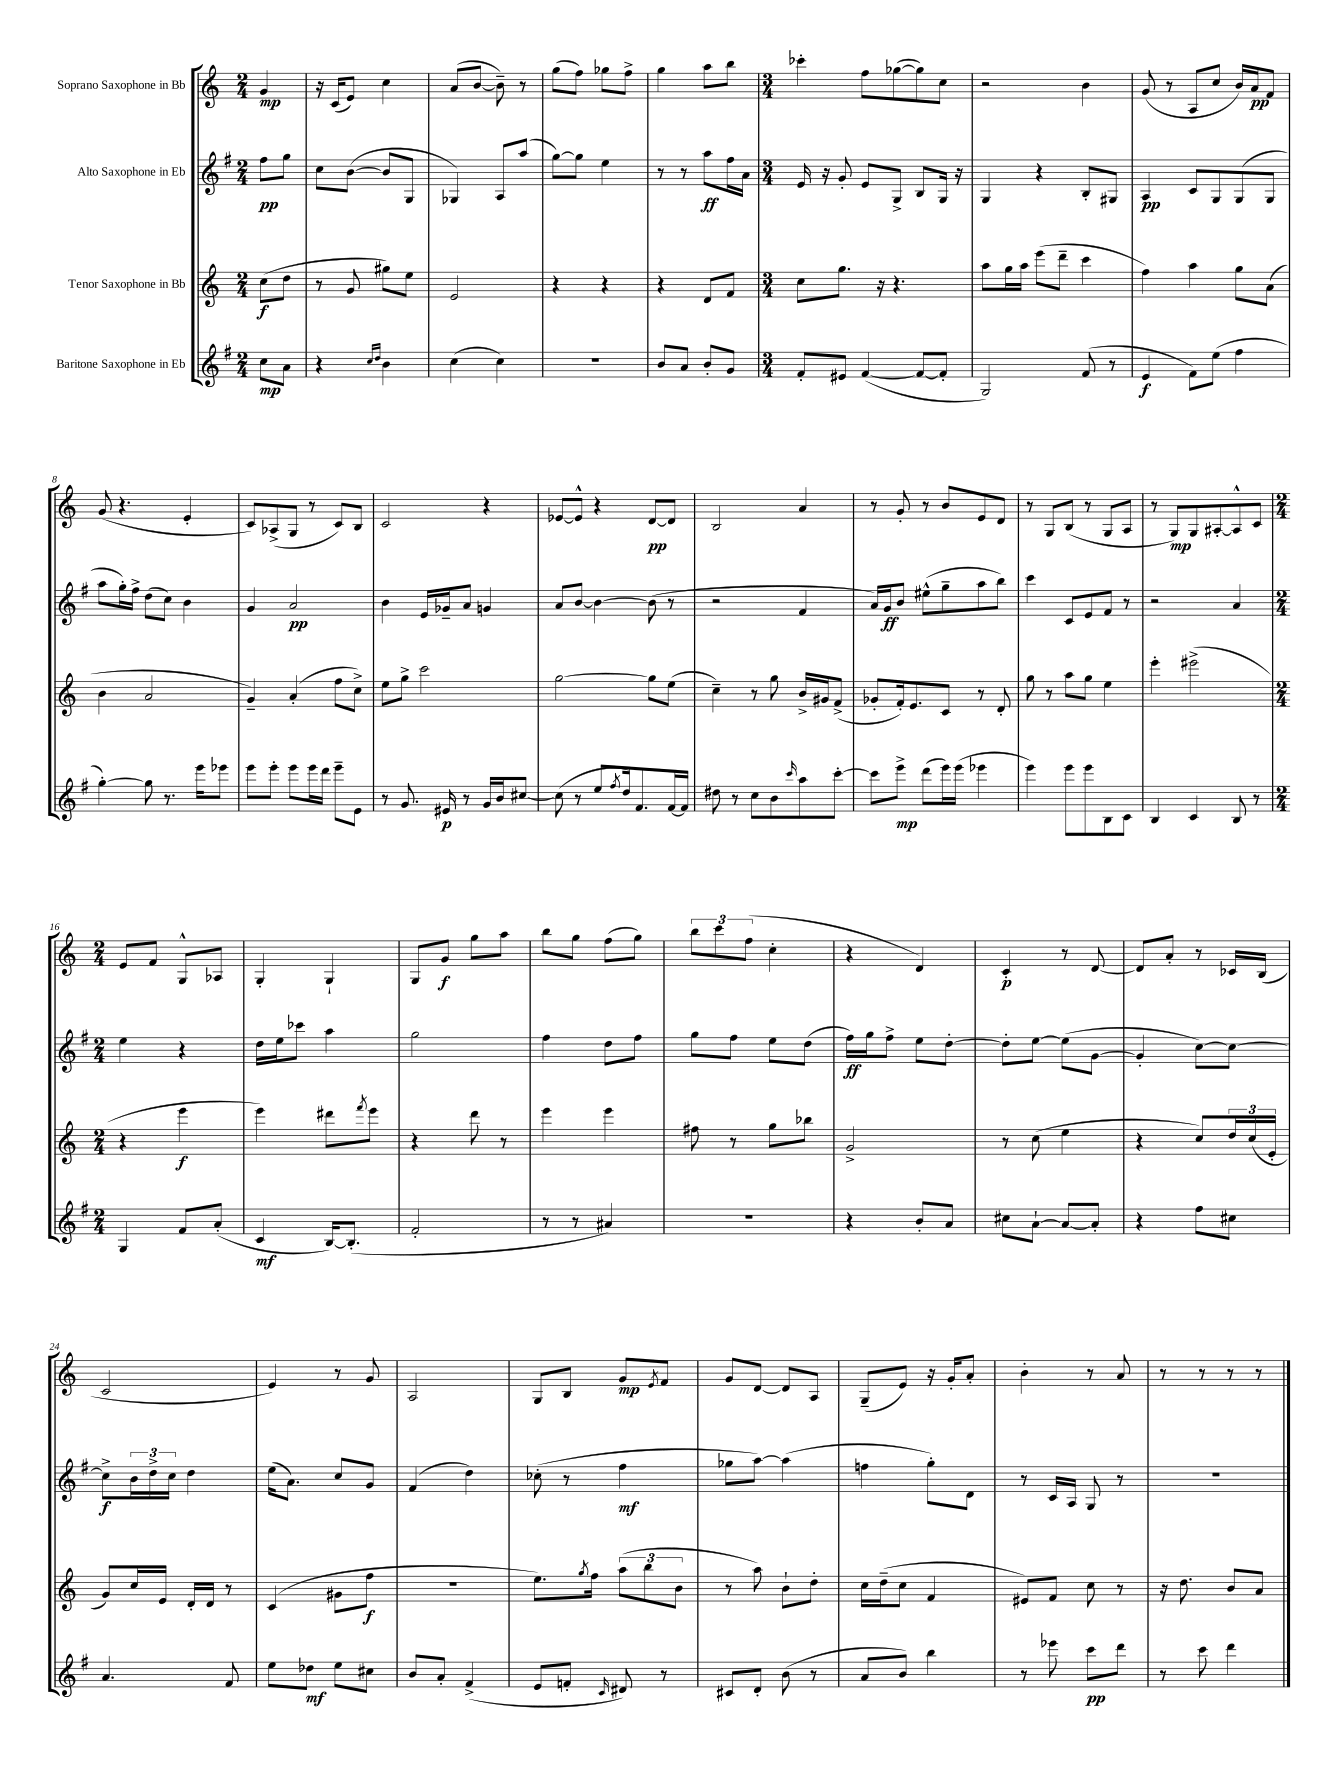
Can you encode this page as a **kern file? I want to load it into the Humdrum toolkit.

**kern	**dynam	**kern	**dynam	**kern	**dynam	**kern	**dynam
*part4	*part4	*part3	*part3	*part2	*part2	*part1	*part1
*staff4	*staff4	*staff3	*staff3	*staff2	*staff2	*staff1	*staff1
*I"Baritone Saxophone in Eb	*	*I"Tenor Saxophone in Bb	*	*I"Alto Saxophone in Eb	*	*I"Soprano Saxophone in Bb	*
*clefG2	*	*clefG2	*	*clefG2	*	*clefG2	*
*k[f#]	*	*k[]	*	*k[f#]	*	*k[]	*
*M2/4	*	*M2/4	*	*M2/4	*	*M2/4	*
=	=	=	=	=	=	=	=
8cc\L	mp	(8cc\L	f	8ff#\L	pp	4g/	mp
8a\J	.	8dd\J	.	8gg\J	.	.	.
=1	=1	=1	=1	=1	=1	=1	=1
4r	.	8r	.	8cc\L	.	16r	.
.	.	.	.	.	.	(16c/KL	.
.	.	8g/	.	([8b\J	.	8e/J)	.
16qqcc/LL	.	.	.	.	.	.	.
16qqdd/JJ	.	.	.	.	.	.	.
4b\	.	8gg#X\L)	.	8b/L]	.	4cc\	.
.	.	8ee\J	.	8G/J	.	.	.
=2	=2	=2	=2	=2	=2	=2	=2
(4cc\	.	2e/	.	4G-X/)	.	(8a/L	.
.	.	.	.	.	.	[8b/J	.
4cc\)	.	.	.	8A/L	.	8b~\])	.
.	.	.	.	(8aa/J	.	8r	.
=3	=3	=3	=3	=3	=3	=3	=3
2r	.	4r	.	[8gg\L)	.	(8gg\L	.
.	.	.	.	8gg\J]	.	8ff\J)	.
.	.	4r	.	4ee\	.	8gg-X\L	.
.	.	.	.	.	.	8ff^\J	.
=4	=4	=4	=4	=4	=4	=4	=4
8b/L	.	4r	.	8r	.	4gg\	.
8a/J	.	.	.	8r	.	.	.
8b'/L	.	8d/L	.	8aa\L	ff	8aa\L	.
8g/J	.	8f/J	.	16ff#\L	.	8bb\J	.
.	.	.	.	16a\JJ	.	.	.
=5	=5	=5	=5	=5	=5	=5	=5
*M3/4	*	*M3/4	*	*M3/4	*	*M3/4	*
8f#'/L	.	8cc\L	.	16e/	.	4ccc-X'\	.
.	.	.	.	16r	.	.	.
8e#X/J	.	8.gg\J	.	8g'/	.	.	.
([4f#/	.	.	.	8e/L	.	8ff\L	.
.	.	16r	.	.	.	.	.
.	.	4.r	.	8G^/J	.	([8gg-X\	.
8f#/L_	.	.	.	8B/L	.	8gg-\])	.
8f#'/J]	.	.	.	16G/Jk	.	8cc\J	.
.	.	.	.	16r	.	.	.
=6	=6	=6	=6	=6	=6	=6	=6
2G/)	.	8aa\L	.	4G/	.	2r	.
.	.	16gg\L	.	.	.	.	.
.	.	16aa\JJ	.	.	.	.	.
.	.	(8eee\L	.	4r	.	.	.
.	.	8ddd~\J	.	.	.	.	.
(8f#/	.	4ccc\	.	8B'/L	.	4b\	.
8r	.	.	.	8G#X/J	.	.	.
=7	=7	=7	=7	=7	=7	=7	=7
4e/	f	4ff\)	.	4A/	pp	(8g/	.
.	.	.	.	.	.	8r	.
8f#\L)	.	4aa\	.	8c/L	.	8A/L	.
(8ee\J	.	.	.	8G/	.	8cc/J	.
4ff#\	.	8gg\L	.	(8G/	.	16b/LL)	.
.	.	.	.	.	.	16a/J	pp
.	.	(8a\J	.	8G/J	.	8f/J	.
!!LO:LB:g=z
=8	=8	=8	=8	=8	=8	=8	=8
[4gg'\)	.	4b\	.	8aa\L	.	(8g/	.
.	.	.	.	16gg'\L)	.	4.r	.
.	.	.	.	16ff#^\JJ	.	.	.
8gg\]	.	2a/	.	(8dd\L	.	.	.
8.r	.	.	.	8cc\J)	.	.	.
.	.	.	.	4b\	.	4e'/	.
16eee\KL	.	.	.	.	.	.	.
8eee-X\J	.	.	.	.	.	.	.
=9	=9	=9	=9	=9	=9	=9	=9
8eee\L	.	4g~/)	.	4g/	.	8c/L)	.
8eee'\J	.	.	.	.	.	(8A-X^/	.
8eee\L	.	(4a'/	.	2a/	pp	8G/J	.
16eee\L	.	.	.	.	.	8r	.
16ddd\JJ	.	.	.	.	.	.	.
8eee~\L	.	8ff\L	.	.	.	8c/L)	.
8e\J	.	8cc^\J)	.	.	.	8B/J	.
=10	=10	=10	=10	=10	=10	=10	=10
8r	.	8ee\L	.	4b\	.	2c/	.
8.g/	.	8gg^\J	.	.	.	.	.
.	.	2ccc\	.	16e/LL	.	.	.
16e#X/	p	.	.	16g-X~/J	.	.	.
8r	.	.	.	8a/J	.	.	.
16g/LL	.	.	.	4gn/	.	4r	.
16b/J	.	.	.	.	.	.	.
[8cc#X/J	.	.	.	.	.	.	.
=11	=11	=11	=11	=11	=11	=11	=11
(8cc#\]	.	[2gg\	.	8a/L	.	[8e-X/L	.
8r	.	.	.	[8b/J	.	8e-^^/J]	.
8ee/L	.	.	.	4b\_	.	4r	.
8qff#/	.	.	.	.	.	.	.
16dd/k)	.	.	.	.	.	.	.
8.f#/	.	.	.	.	.	.	.
.	.	8gg\L]	.	(8b\]	.	[8d/L	pp
[16f#/L	.	(8ee\J	.	8r	.	8d/J]	.
16f#/JJ]	.	.	.	.	.	.	.
=12	=12	=12	=12	=12	=12	=12	=12
8dd#X\	.	4cc~\)	.	2r	.	2B/	.
8r	.	.	.	.	.	.	.
8cc\L	.	8r	.	.	.	.	.
8b\	.	8gg\	.	.	.	.	.
16qqccc/	.	.	.	.	.	.	.
8aa\	.	16b^/LL	.	4f#/	.	4a/	.
.	.	16g#X/J	.	.	.	.	.
[8ccc'\J	.	(8f^/J	.	.	.	.	.
=13	=13	=13	=13	=13	=13	=13	=13
8ccc\L]	.	8g-X'/L	.	16a/LL)	.	8r	.
.	.	.	.	16g/J	ff	.	.
8eee^\J	mp	16f'/k)	.	8b/J	.	8g'/	.
.	.	8.e/	.	.	.	.	.
(8ddd\L	.	.	.	(8ee#X^^\L	.	8r	.
16eee\L)	.	8c/J	.	8gg~\	.	8b/L	.
(16eee\JJ	.	.	.	.	.	.	.
4eee-X\	.	8r	.	8aa\	.	8e/	.
.	.	8d'/	.	8bb\J)	.	8d/J	.
=14	=14	=14	=14	=14	=14	=14	=14
4eee\)	.	8gg\	.	4ccc\	.	8r	.
.	.	8r	.	.	.	8G/L	.
8eee\L	.	8aa\L	.	8c/L	.	(8B/J	.
8eee\	.	8gg\J	.	8e/	.	8r	.
8B\	.	4ee\	.	8f#/J	.	8G/L	.
8c\J	.	.	.	8r	.	8A/J	.
=15	=15	=15	=15	=15	=15	=15	=15
4B/	.	4eee'\	.	2r	.	8r	.
.	.	.	.	.	.	8G/L)	mp
4c/	.	(2eee#X^\	.	.	.	8G/	.
.	.	.	.	.	.	[8A#X'/	.
8B/	.	.	.	4a/	.	8A#^^/]	.
8r	.	.	.	.	.	8c/J	.
!!LO:LB:g=z
=16	=16	=16	=16	=16	=16	=16	=16
*M2/4	*	*M2/4	*	*M2/4	*	*M2/4	*
4G/	.	4r	.	4ee\	.	8e/L	.
.	.	.	.	.	.	8f/J	.
8f#/L	.	4eee\	f	4r	.	8G^^/L	.
(8a'/J	.	.	.	.	.	8A-X/J	.
=17	=17	=17	=17	=17	=17	=17	=17
4c/	mf	4eee\)	.	16dd\LL	.	4G'/	.
.	.	.	.	16ee\J	.	.	.
.	.	.	.	8ccc-X\J	.	.	.
[16B/KL)	.	8ddd#X\L	.	4aa\	.	4G`/	.
(8.B'/J]	.	.	.	.	.	.	.
.	.	8qfff/	.	.	.	.	.
.	.	8eee\J	.	.	.	.	.
=18	=18	=18	=18	=18	=18	=18	=18
2f#'/	.	4r	.	2gg\	.	8G/L	.
.	.	.	.	.	.	8g/J	f
.	.	8ddd\	.	.	.	8gg\L	.
.	.	8r	.	.	.	8aa\J	.
=19	=19	=19	=19	=19	=19	=19	=19
8r	.	4eee\	.	4ff#\	.	8bb\L	.
8r	.	.	.	.	.	8gg\J	.
4a#X/)	.	4eee\	.	8dd\L	.	(8ff\L	.
.	.	.	.	8ff#\J	.	8gg\J)	.
=20	=20	=20	=20	=20	=20	=20	=20
2r	.	8ff#X\	.	8gg\L	.	12bb\L	.
.	.	.	.	.	.	12ccc\	.
.	.	8r	.	8ff#\J	.	.	.
.	.	.	.	.	.	(12ff\J	.
.	.	8gg\L	.	8ee\L	.	4cc'\	.
.	.	8bb-X\J	.	(8dd\J	.	.	.
=21	=21	=21	=21	=21	=21	=21	=21
4r	.	2g^/	.	16ff#\LL)	ff	4r	.
.	.	.	.	16gg\J	.	.	.
.	.	.	.	8ff#^\J	.	.	.
8b'/L	.	.	.	8ee\L	.	4d/)	.
8a/J	.	.	.	[8dd'\J	.	.	.
=22	=22	=22	=22	=22	=22	=22	=22
8cc#X\L	.	8r	.	8dd'\L]	.	4c'/	p
[8a`\J	.	(8cc\	.	[8ee\J	.	.	.
8a/L_	.	4ee\	.	(8ee\L]	.	8r	.
8a'/J]	.	.	.	[8g\J	.	[8d/	.
=23	=23	=23	=23	=23	=23	=23	=23
4r	.	4r	.	4g'/]	.	8d/L]	.
.	.	.	.	.	.	8a'/J	.
8ff#\L	.	8cc/L)	.	[8cc\L)	.	8r	.
8cc#X\J	.	24dd/L	.	8cc\J_	.	16c-X/LL	.
.	.	(24cc/	.	.	.	.	.
.	.	.	.	.	.	(16B/JJ	.
.	.	24e'/JJ	.	.	.	.	.
!!LO:LB:g=z
=24	=24	=24	=24	=24	=24	=24	=24
4.a/	.	8g/L)	.	8cc^\L]	f	2c/	.
.	.	16cc/L	.	24b\L	.	.	.
.	.	.	.	24dd^\	.	.	.
.	.	16e/JJ	.	.	.	.	.
.	.	.	.	24cc\JJ	.	.	.
.	.	16d'/LL	.	4dd\	.	.	.
.	.	16d/JJ	.	.	.	.	.
8f#/	.	8r	.	.	.	.	.
=25	=25	=25	=25	=25	=25	=25	=25
8ee\L	.	(4c/	.	(16ee\KL	.	4e/)	.
.	.	.	.	8.a\J)	.	.	.
8dd-X\J	mf	.	.	.	.	.	.
8ee\L	.	8g#X\L	.	8cc/L	.	8r	.
8cc#X\J	.	8ff\J	f	8g/J	.	8g/	.
=26	=26	=26	=26	=26	=26	=26	=26
8b/L	.	2r	.	(4f#/	.	2A/	.
8a'/J	.	.	.	.	.	.	.
(4f#^/	.	.	.	4dd\)	.	.	.
=27	=27	=27	=27	=27	=27	=27	=27
8e/L	.	8.ee\L)	.	(8cc-X'\	.	8G/L	.
8fn'/J	.	.	.	8r	.	8B/J	.
.	.	8qgg/	.	.	.	.	.
.	.	16ff\Jk	.	.	.	.	.
16qqc/	.	.	.	.	.	.	.
8d#X/)	.	(12aa\L	.	4ff#\	mf	8g/L	mp
.	.	12bb\	.	.	.	.	.
.	.	.	.	.	.	8qe/	.
8r	.	.	.	.	.	8f/J	.
.	.	12b\J	.	.	.	.	.
=28	=28	=28	=28	=28	=28	=28	=28
8c#X/L	.	8r	.	8gg-X\L	.	8g/L	.
8d'/J	.	8aa\)	.	[8aa\J)	.	[8d/J	.
(8b\	.	8b`\L	.	(4aa\]	.	8d/L]	.
8r	.	8dd'\J	.	.	.	8A/J	.
=29	=29	=29	=29	=29	=29	=29	=29
8a/L	.	16cc\LL	.	4ffn\	.	(8G~/L	.
.	.	(16dd~\J	.	.	.	.	.
8b/J)	.	8cc\J	.	.	.	8e/J)	.
4bb\	.	4f/	.	8gg'\L)	.	16r	.
.	.	.	.	.	.	16g'/KL	.
.	.	.	.	8d\J	.	8a'/J	.
=30	=30	=30	=30	=30	=30	=30	=30
8r	.	8e#X/L)	.	8r	.	4b'\	.
8eee-X\	.	8f/J	.	16c/LL	.	.	.
.	.	.	.	16A/JJ	.	.	.
8ccc\L	pp	8cc\	.	8G/	.	8r	.
8ddd\J	.	8r	.	8r	.	8a/	.
=31	=31	=31	=31	=31	=31	=31	=31
8r	.	16r	.	2r	.	8r	.
.	.	8.dd\	.	.	.	.	.
8ccc\	.	.	.	.	.	8r	.
4ddd\	.	8b/L	.	.	.	8r	.
.	.	8a/J	.	.	.	8r	.
==	==	==	==	==	==	==	==
*-	*-	*-	*-	*-	*-	*-	*-
